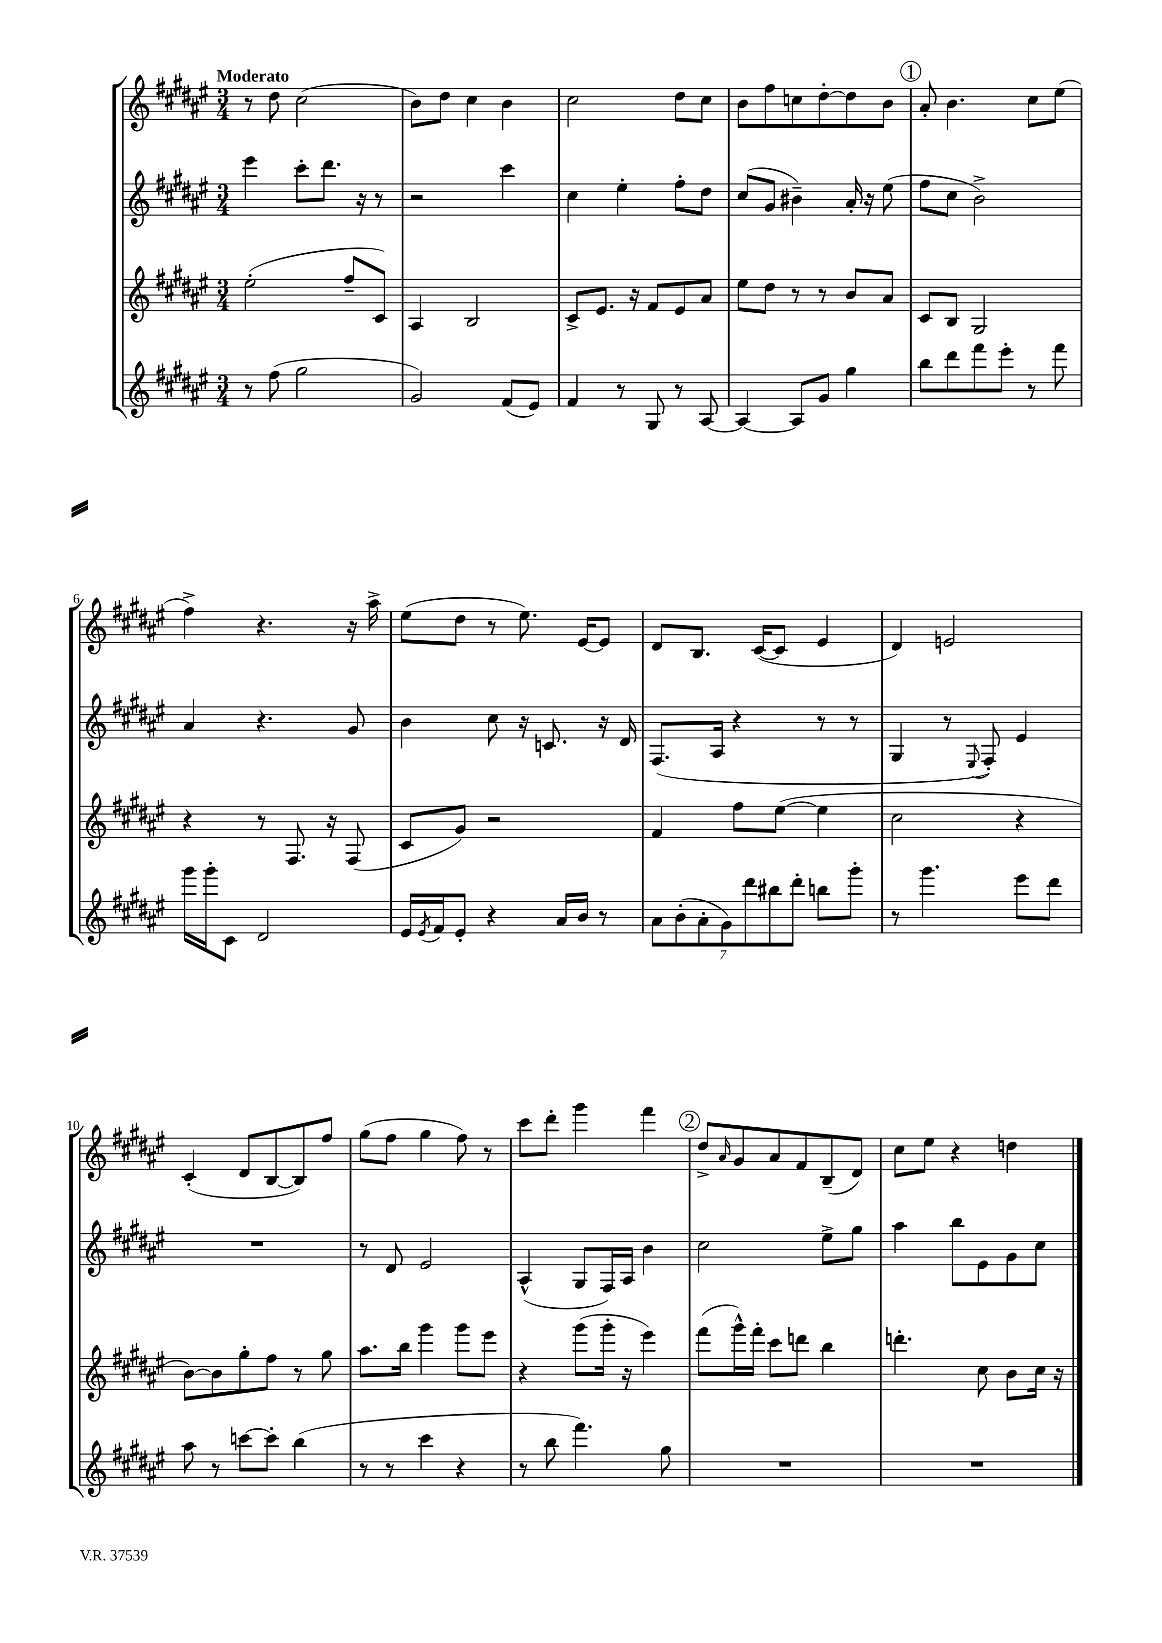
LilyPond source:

<<
\new StaffGroup <<
\new Staff = "s0" {
    \clef treble \key fis \major \numericTimeSignature \time 3/4 \tempo "Moderato"
    r8 dis''8 cis''2( |
    b'8) dis''8 cis''4 b'4 |
    cis''2 dis''8 cis''8 |
    b'8 fis''8 c''8 dis''8~-. dis''8 b'8 |
    \mark \markup { \circle "1" } ais'8-. b'4. cis''8 eis''8( |
    fis''4->) r4. r16 ais''16-> |
    eis''8( dis''8 r8 eis''8.) eis'16~ eis'8 |
    dis'8 b8. cis'16~( cis'8 eis'4 |
    dis'4) e'2 |
    cis'4-.( dis'8 b8~ b8) fis''8 |
    gis''8( fis''8 gis''4 fis''8) r8 |
    cis'''8 dis'''8-. gis'''4 fis'''4 |
    \mark \markup { \circle "2" } dis''8-> \grace { ais'16 } gis'8 ais'8 fis'8 b8--( dis'8) |
    cis''8 eis''8 r4 d''4 \bar "|." |
}
\new Staff = "s1" {
    \clef treble \key fis \major \numericTimeSignature \time 3/4
    eis'''4 cis'''8-. dis'''8. r16 r8 |
    r2 cis'''4 |
    cis''4 eis''4-. fis''8-. dis''8 |
    cis''8( gis'8 bis'4--) ais'16-. r16 eis''8( |
    \mark \markup { \circle "1" } fis''8 cis''8 b'2->) |
    ais'4 r4. gis'8 |
    b'4 cis''8 r16 c'8. r16 dis'16 |
    fis8.( ais16 r4 r8 r8 |
    gis4 r8 \appoggiatura { eis8 } fis8-.) eis'4 |
    R2. |
    r8 dis'8 eis'2 |
    ais4-^( gis8 fis16) ais16 b'4 |
    \mark \markup { \circle "2" } cis''2 eis''8-> gis''8 |
    ais''4 b''8 eis'8 gis'8 cis''8 \bar "|." |
}
\new Staff = "s2" {
    \clef treble \key fis \major \numericTimeSignature \time 3/4
    eis''2-.( fis''8-- cis'8) |
    ais4 b2 |
    cis'8-> eis'8. r16 fis'8 eis'8 ais'8 |
    eis''8 dis''8 r8 r8 b'8 ais'8 |
    \mark \markup { \circle "1" } cis'8 b8 gis2 |
    r4 r8 fis8. r16 fis8( |
    cis'8 gis'8) r2 |
    fis'4 fis''8 eis''8~( eis''4 |
    cis''2 r4 |
    b'8~) b'8 gis''8-. fis''8 r8 gis''8 |
    ais''8. b''16 gis'''4 gis'''8 eis'''8 |
    r4 gis'''8( gis'''16-. r16 eis'''4) |
    \mark \markup { \circle "2" } fis'''8( gis'''16-^) fis'''16-. cis'''8 d'''8 b''4 |
    d'''4.-. cis''8 b'8 cis''16 r16 \bar "|." |
}
\new Staff = "s3" {
    \clef treble \key fis \major \numericTimeSignature \time 3/4
    r8 fis''8( gis''2 |
    gis'2) fis'8( eis'8) |
    fis'4 r8 gis8 r8 ais8~ |
    ais4~ ais8 gis'8 gis''4 |
    \mark \markup { \circle "1" } b''8 dis'''8 fis'''8 eis'''8-. r8 fis'''8 |
    gis'''16 gis'''16-. cis'8 dis'2 |
    eis'16 \acciaccatura { eis'8 } fis'16 eis'8-. r4 ais'16 b'16 r8 |
    \tuplet 7/4 { ais'8 b'8-.( ais'8-. gis'8) dis'''8 bis''8 dis'''8-. } b''8 gis'''8-. |
    r8 gis'''4. eis'''8 dis'''8 |
    ais''8 r8 c'''8~ c'''8-. b''4( |
    r8 r8 cis'''4 r4 |
    r8 b''8 fis'''4.) gis''8 |
    \mark \markup { \circle "2" } R2. |
    R2. \bar "|." |
}
>>
>>
